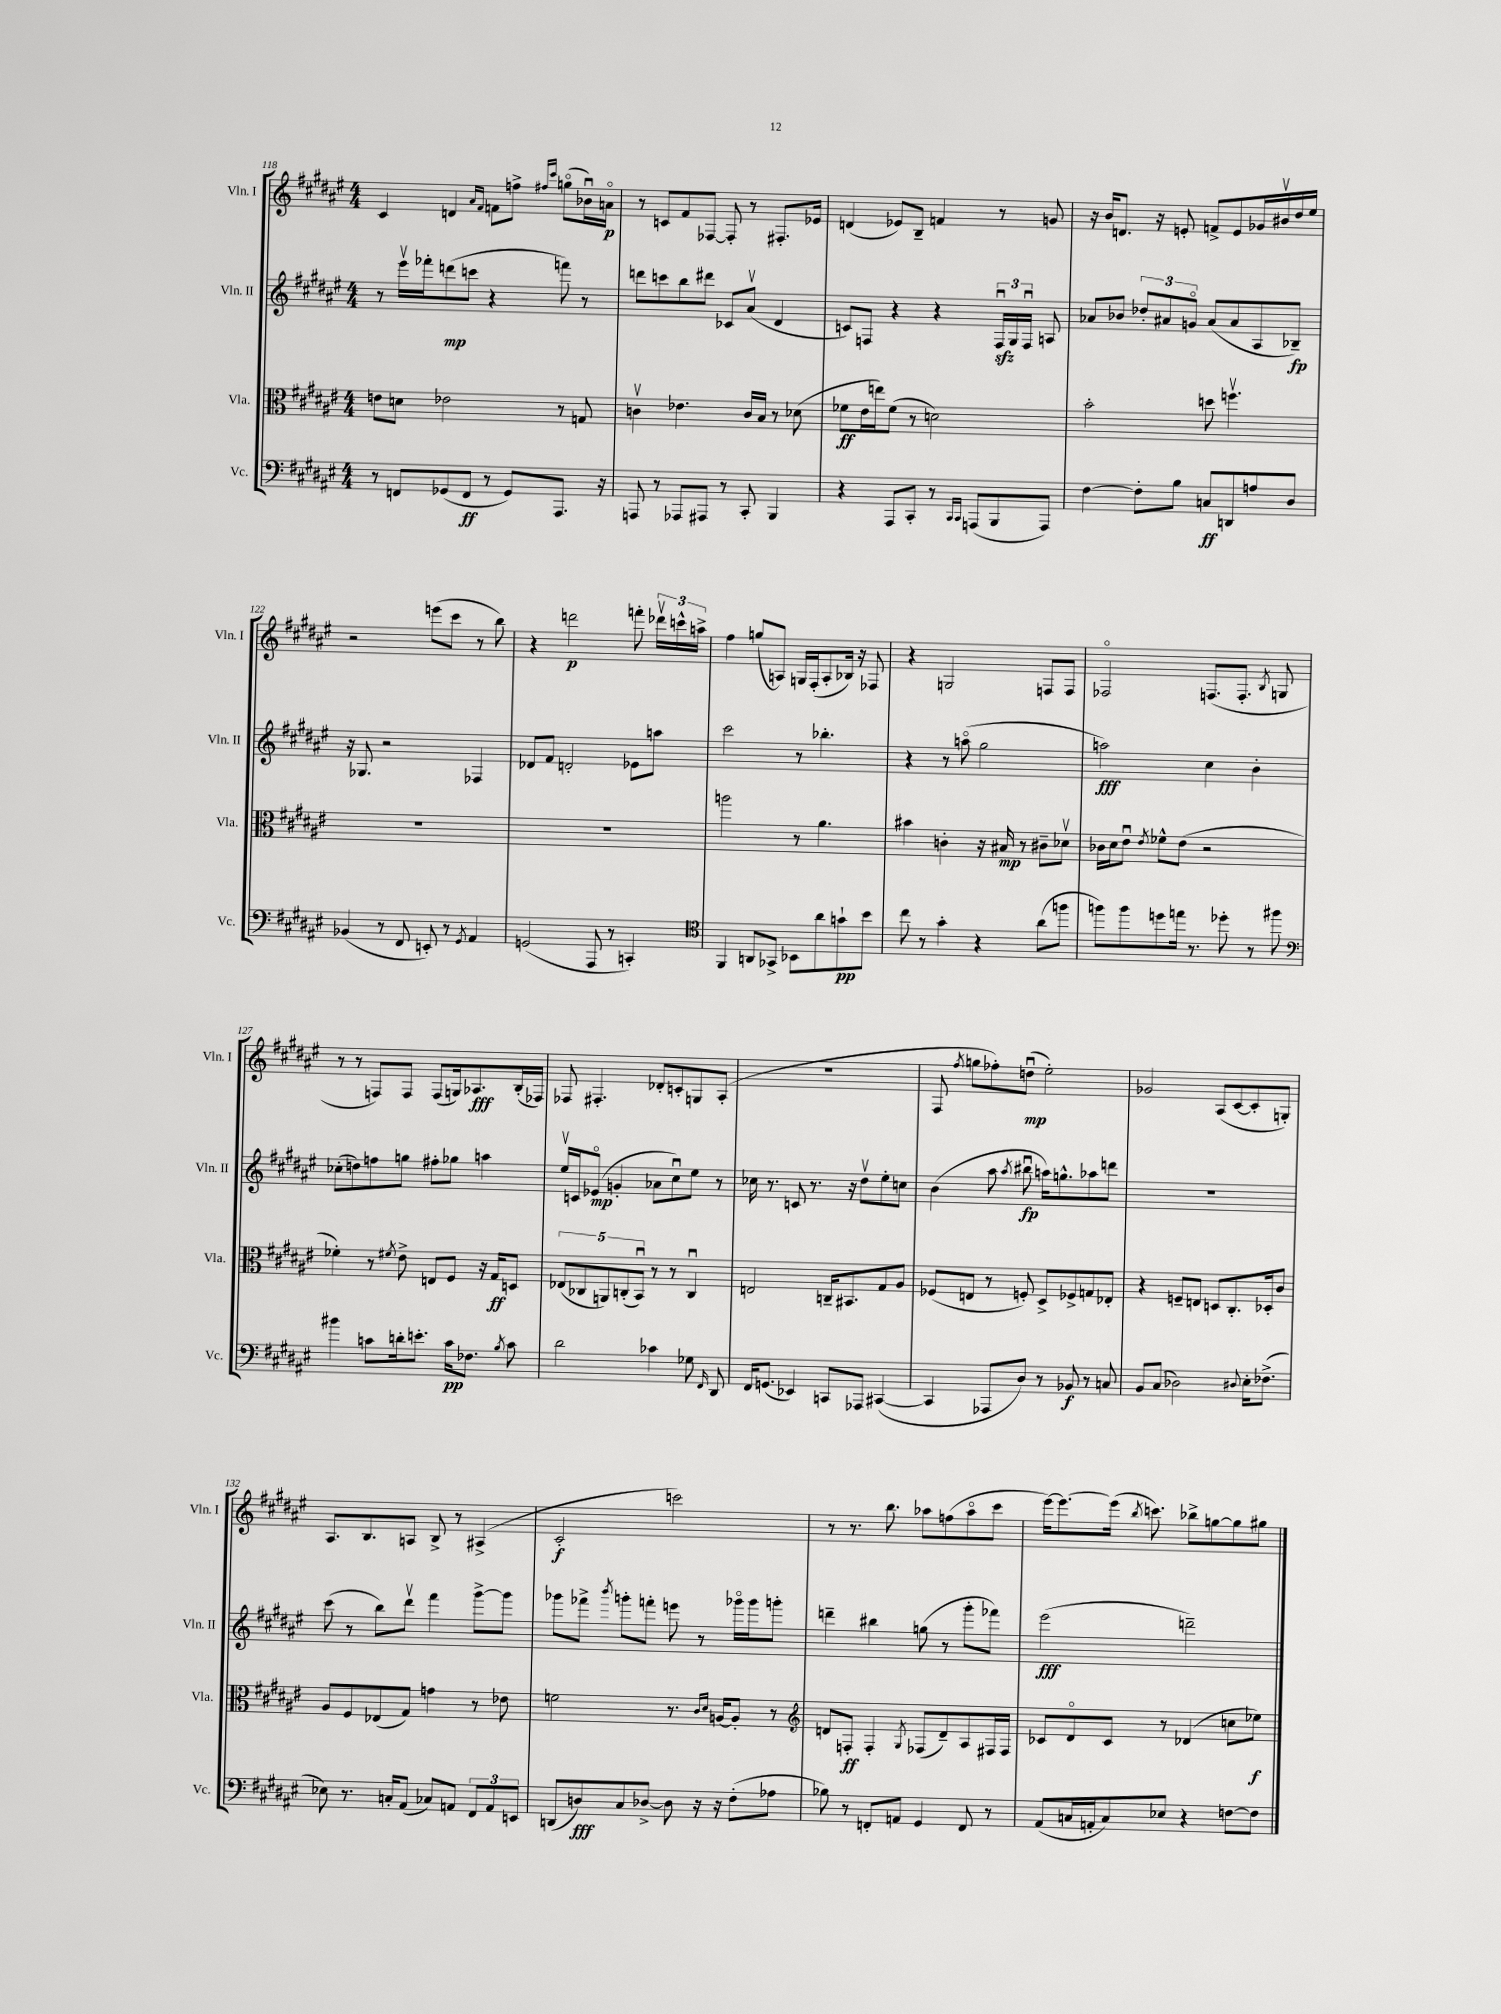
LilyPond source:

<<
\new StaffGroup <<
\new Staff = "s0" \with { instrumentName = "Vln. I" shortInstrumentName = "Vln. I" } {
    \clef treble \key fis \major \numericTimeSignature \time 4/4
    \autoBeamOff cis'4 d'4 \grace { ais'16[ fis'16] } f'8[ f''8]-> \grace { fis''16[ cis'''16] } g''8[\flageolet( bes'16\downbow) a'16]\flageolet\p |
    r8 c'8[ fis'8 fes8]~ fes8-. r8 fis8.[-. ees'16] |
    d'4( ees'8[) b8]-- f'4 r8 g'8 |
    r16 b'16[ d'8.] r16 e'8-. f'8[-> e'8 ges'16 bis'16\upbow dis''16 eis''16] |
    r2 e'''8[( cis'''8] r8 b''8) |
    r4 d'''2\p f'''8-. \tuplet 3/2 { des'''16[\upbow c'''16-^ a''16]-> } |
    fis''4 g''8[( a8]) g16[ fis16-.( a8-. bes16]) r16 fes8 |
    r4 g2 f8[ f8] |
    fes2\flageolet f8.[( f8.]-. \acciaccatura { b8 } g8 |
    r8 r8 f8[) f8] f8[( g16) aes8.\fff b16-.( fes16]) |
    fes8 fis4.-. des'8[-. c'8-. g8 ais8]-.( |
    R1 |
    fis8 \acciaccatura { fis''8 } g''8[ fes''8-.) d''8]\downbow\mp( eis''2-.) |
    ges'2 ais8[( cis'8~ cis'8-. g8]-.) |
    ais8.[ b8. a8] b8-> r8 ais4->( |
    cis'2-.\f c'''2) |
    r8 r8. b''8. aes''8[ f''8( aes''8\flageolet cis'''8] |
    eis'''16[~) eis'''8.~ eis'''16]( \acciaccatura { b''8 } c'''8.) bes''8[-> g''8~ g''8 gis''8] \bar "|." |
}
\new Staff = "s1" \with { instrumentName = "Vln. II" shortInstrumentName = "Vln. II" } {
    \clef treble \key fis \major \numericTimeSignature \time 4/4
    \autoBeamOff r8 eis'''16[\upbow fes'''16-. d'''8\mp( c'''8] r4 f'''8) r8 |
    d'''8[ c'''8 b''8 dis'''8] ces'8[ ais'8]\upbow( dis'4 |
    c'8[) f8] r4 r4 \tuplet 3/2 { f16[\downbow\sfz gis16 f16]\downbow } a8 |
    aes'8[ bes'8] \tuplet 3/2 { des''8[-. ais'8 g'8]\flageolet } ais'8[( ais'8 ais8 bes8]--\fp) |
    r16 ges8. r2 fes4 |
    des'8[ fis'8] d'2-. ees'8[ a''8] |
    cis'''2 r8 bes''4.-. |
    r4 r8 a''8\flageolet( gis''2 |
    a''2\fff) cis''4 b'4-. |
    ces''8[-.( d''8) f''8 g''8] fis''8[-. ges''8] a''4 |
    eis''16[\upbow c'16 ees'8]\flageolet\mp( g'4-. aes'8[ cis''8\downbow) eis''8] r8 |
    ces''16 r8. c'8 r8. r16 dis''8[\upbow eis''8-. c''8] |
    b'4( ais''8 \acciaccatura { ais''8 } bis''8\downbow\fp a''16[) g''8.-^ aes''8 d'''8] |
    R1 |
    cis'''8( r8 b''8[) dis'''8]\upbow fis'''4 gis'''8[~-> gis'''8] |
    ges'''8[ fes'''8]-> \acciaccatura { b'''8 } g'''8[-. f'''8]-. e'''8 r8 ges'''16[\flageolet ges'''16 g'''8]-. |
    d'''4-- bis''4 g''8( r8 gis'''8[-. fes'''8]) |
    eis'''2\fff( d'''2--) \bar "|." |
}
\new Staff = "s2" \with { instrumentName = "Vla." shortInstrumentName = "Vla." } {
    \clef alto \key fis \major \numericTimeSignature \time 4/4
    \autoBeamOff e'8[ d'8] ees'2 r8 g8 |
    c'4\upbow ees'4. c'16[ b16] r8 des'8( |
    fes'8[\ff eis'16 e''16) fes'8]( r8 d'2) |
    b'2-. d''8 f''4.\upbow |
    R1 |
    R1 |
    a''2 r8 ais'4. |
    bis'4 c'4-. r16 bis16\mp r8 cis'8[-- des'8]\upbow |
    ces'16[ dis'16 eis'8]\downbow \acciaccatura { eis'8 } fes'8[-^ eis'8]( r2 |
    fes'4-.) r8 \acciaccatura { fis'8 } eis'8-> e8[ fis8] r16 gis16[\ff d8] |
    \tuplet 5/4 { ees8[( ces8 a,8) c8-.( b,8]\downbow) } r8 r8 c4\downbow |
    e2 c16[-- bis,8. gis8 ais8] |
    fes8[( e8] r8 f8-.) dis8[-> fes8-> g8 ees8]-. |
    r4 f8[-- e8] d8[ cis8.-. des16-. cis'8] |
    ais8[ fis8 ees8( gis8]) g'4 r8 ees'8 |
    f'2 r8. \grace { cis'16[ dis'16] } a16[~ a8]-. r8 |
    \clef treble d'8[ f8]-.\ff f4-. \acciaccatura { gis8 } fes8[( d'8--) ais8 fis16 fis16] |
    ces'8[ dis'8\flageolet ces'8] r8 des'4( c''8[ ees''8]\f) \bar "|." |
}
\new Staff = "s3" \with { instrumentName = "Vc." shortInstrumentName = "Vc." } {
    \clef bass \key fis \major \numericTimeSignature \time 4/4
    \autoBeamOff r8 f,8[ ges,8( f,8]\ff r8 ges,8[) ais,,8.] r16 |
    a,,8 r8 aes,,8[ ais,,8] r8 cis,8-. b,,4 |
    r4 ais,,8[ cis,8]-. r8 \grace { cis,16[ cis,16] } a,,8[( b,,8 a,,8]) |
    fis4~ fis8[-. b8] c8[\ff d,8 a8 dis8] |
    bes,4( r8 fis,8 e,8-.) r8 \acciaccatura { gis,8 } ais,4 |
    g,2( ais,,8 r8 c,4-.) |
    \clef tenor fis,4 a,8[ ges,8]-> bes,8[ ais'8 g'8-!\pp b'8] |
    cis''8 r8 gis'4-. r4 ais'8[( f''8] |
    f''8[) f''8 d''8 e''16] r8. des''8-. r8 fis''8 |
    \clef bass bis'4 c'8[ d'16-. e'8.]-. c'16[\pp fes8.] \acciaccatura { b8 } c'8 |
    dis'2 ces'4 ges8 \grace { fis,16 } dis,8 |
    fis,16[ g,8.]( ees,4) c,8[ aes,,8] cis,4~( |
    cis,4 aes,,8[ dis8]) r8 bes,8\f r8 c8 |
    b,8[ cis8]( des2) \appoggiatura { dis8 } eis16[-. fes8.]->( |
    ees8) r8. c16[-. ais,8]( ces8[) a,8] \tuplet 3/2 { fis,8[ a,8 e,8] } |
    d,8[( d8\fff) cis8 des8]~-> des8 r16 r16 fis8[-.( aes8] |
    bes8) r8 f,8[-. a,8] gis,4 f,8 r8 |
    ais,8[( c16 a,16-. c8) ees8] r4 f8[~ f8] \bar "|." |
}
>>
>>
\layout { \context { \Score currentBarNumber = #118 } }
